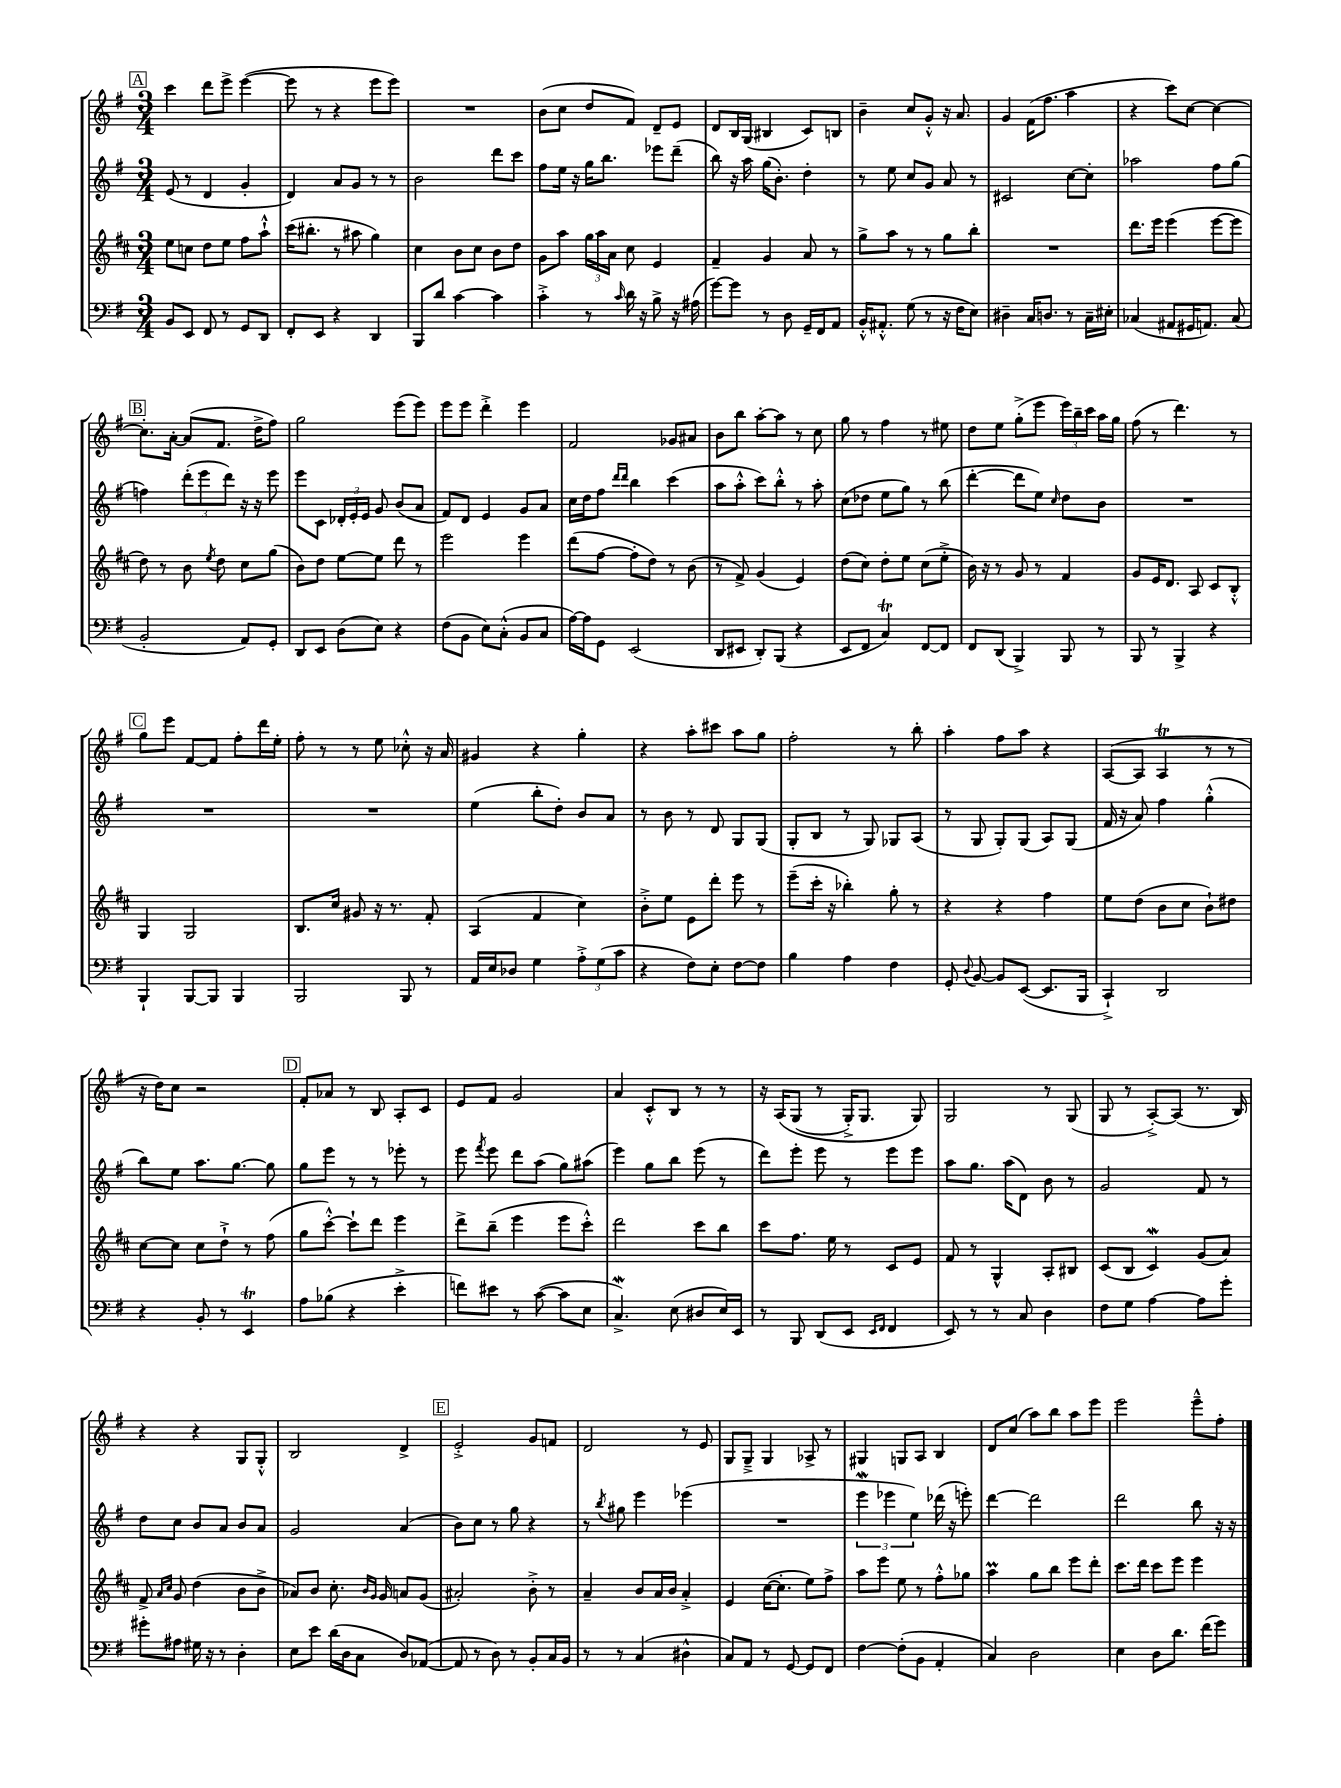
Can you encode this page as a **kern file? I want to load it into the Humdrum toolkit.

**kern	**kern	**kern	**kern
*staff4	*staff3	*staff2	*staff1
*clefF4	*clefG2	*clefG2	*clefG2
*k[f#]	*k[f#c#]	*k[f#]	*k[f#]
*M3/4	*M3/4	*M3/4	*M3/4
8BB	8ee	(8e	4ccc
8EE	8cc	8r	.
8FF#	8dd	4d	8ddd
8r	8ee	.	8eee^
8GG	8ff#	4g'	([4eee
8DD	8aa`^^	.	.
=	=	=	=
8FF#'	(16ccc#	4d)	8eee]
.	8.bb#'	.	.
8EE	.	.	8r
4r	8r	8a	4r
.	8aa#	8g	.
4DD	4gg)	8r	8eee
.	.	8r	8eee)
=	=	=	=
8BBB	4cc#	2b	2.r
8d	.	.	.
[4c	8b	.	.
.	8cc#	.	.
4c]	8b	8ddd	.
.	8dd	8ccc	.
=	=	=	=
4c'^	8g	8ff#	(8b
.	8aa	16ee	8cc
.	.	16r	.
8r	24gg	16gg	8dd
.	24aa	.	.
.	.	8.bb	.
.	24a	.	.
16qqc	.	.	.
16d	8cc#	.	8f#)
16r	.	.	.
8B^	4e	8eee-	8d~
16r	.	(8ddd~	8e
(16A#	.	.	.
=	=	=	=
[8g)	4f#~	8bb)	8d
8g]	.	16r	16B
.	.	16aa	(16G
8r	4g	(16gg	4B#
.	.	8.b')	.
8D	.	.	.
16GG~	8a	4dd'	8c)
16FF#	.	.	.
8AA	8r	.	8B
=	=	=	=
16BB'^^	8gg^	8r	4b~
8.AA#'^^	.	.	.
.	8aa	8ee	.
(8G	8r	8cc	8cc
8r	8r	8g	8g'^^
16r	8gg	8a	16r
16F#	.	.	8.a
8E)	8bb'	8r	.
=	=	=	=
4D#~	2.r	2c#	4g
16C	.	.	(16f#
8.D	.	.	8.ff#
8r	.	[8cc	4aa
16C~	.	8cc']	.
16E#'	.	.	.
=	=	=	=
(4C-	8.ddd	2aa-	4r
.	16eee	.	.
8AA#	(4eee	.	8ccc)
16GG#	.	.	[8cc
8.AA)	.	.	.
.	[8eee	8ff#	4cc_
(8C-	8eee]	(8gg	.
=	=	=	=
2BB'	8dd)	4ff)	8.cc']
.	8r	.	.
.	.	.	[16a'
.	8b	(12ddd'	(8a]
.	.	12eee	.
.	8qee	.	.
.	8dd	.	8.f#
.	.	12ddd)	.
8AA)	8cc#	16r	.
.	.	16r	16dd^
8GG'	(8gg	8eee	8ff#)
=	=	=	=
8DD	8b)	8eee	2gg
8EE	8dd	8c	.
(8D	[8ee	24d-'	.
.	.	24e'	.
.	.	24e	.
8E)	8ee]	8g	.
4r	8ddd	(8b	(8eee
.	8r	8a	8eee)
=	=	=	=
(8F#	2eee	8f#)	8eee
8BB	.	8d	8eee
8E)	.	4e	4ddd'^
(8C'^^	.	.	.
8BB	4eee	8g	4eee
8C	.	8a	.
=	=	=	=
[16A)	(8ddd	16cc	2f#
16A]	.	16dd	.
8GG	[8ff#	8ff#	.
.	.	16qqddd	.
.	.	16qqddd	.
(2EE	8ff#']	4bb	.
.	8dd)	.	.
.	8r	(4ccc	8g-
.	(8b	.	8a#
=	=	=	=
8DD	8r	8aa	8b
8EE#	8f#^)	8aa'^^	8bb
8DD')	(4g	8ccc)	[8aa'
(8BBB	.	8bb'^^	8aa]
4r	4e)	8r	8r
.	.	8aa'	8cc
=	=	=	=
8EE	(8dd	(8cc	8gg
8FF#	8cc#)	8dd-	8r
4C)	8dd'	8ee	4ff#
.	8ee	8gg)	.
[8FF#	(8cc#	8r	8r
8FF#]	8ee'^	(8bb	8ee#
=	=	=	=
8FF#	16b)	[4ddd'	8dd
.	16r	.	.
(8DD	8r	.	8ee
4BBB^)	8g	8ddd]	(8gg'^
.	8r	8ee)	8eee
.	.	16qqcc	.
8BBB	4f#	8dd	24eee)
.	.	.	24bb~
.	.	.	24ccc
8r	.	8b	16aa
.	.	.	16gg
=	=	=	=
8BBB	8g	2.r	(8ff#
8r	16e	.	8r
.	8.d	.	.
4BBB^	.	.	4.ddd)
.	8A	.	.
4r	8c#	.	.
.	8B'^^	.	8r
=	=	=	=
4BBB`	4G	2.r	8gg
.	.	.	8eee
[8BBB	2G	.	[8f#
8BBB]	.	.	8f#]
4BBB	.	.	8ff#'
.	.	.	16ddd
.	.	.	16ee'
=	=	=	=
2BBB	8.B	2.r	8ff#'
.	.	.	8r
.	16cc#	.	.
.	8g#	.	8r
.	16r	.	8ee
.	8.r	.	.
8BBB	.	.	8cc-'^^
8r	8f#'	.	16r
.	.	.	16a
=	=	=	=
16AA	(4A	(4ee	4g#
16E	.	.	.
8D-	.	.	.
4G	4f#	8bb'	4r
.	.	8dd')	.
12A'^	4cc#)	8b	4gg'
(12G	.	.	.
.	.	8a	.
12c	.	.	.
=	=	=	=
4r	8b'^	8r	4r
.	8ee	8b	.
8F#)	8e	8r	8aa'
8E'	8ddd'	8d	8ccc#
[8F#	8eee	8G	8aa
8F#]	8r	(8G	8gg
=	=	=	=
4B	(8eee~	8G'	2ff#'
.	16ccc#'	8B	.
.	16r	.	.
4A	4bb-')	8r	.
.	.	8G)	.
4F#	8gg'	8G-	8r
.	8r	(8A	8bb'
=	=	=	=
8GG'	4r	8r	4aa'
8qqD	.	.	.
[8BB	.	8G	.
8BB]	4r	8G')	8ff#
([8EE	.	(8G	8aa
8.EE]	4ff#	8A)	4r
.	.	(8G	.
16BBB	.	.	.
=	=	=	=
4CC`^)	8ee	16f#	([8A
.	.	16r	.
.	(8dd	8a)	8A]
2DD	8b	4ff#	4A
.	8cc#	.	.
.	8b`)	(4gg'^^	8r
.	8dd#	.	8r
=	=	=	=
4r	[8cc#	8bb)	16r
.	.	.	16dd)
.	8cc#]	8ee	8cc
8BB'	8cc#	8.aa	2r
8r	8dd`^	.	.
.	.	[8.gg	.
4EE	8r	.	.
.	(8ff#	8gg]	.
=	=	=	=
8A	8gg	8gg	8f#'
(8B-	[8ccc#'^^)	8eee	8a-
4r	8ccc#`]	8r	8r
.	8ddd	8r	8B
4e'^	4eee	8eee-'	8A'
.	.	8r	8c
=	=	=	=
8f)	8ddd^	8eee	8e
.	.	8qfff#	.
8e#	(8bb~	8eee	8f#
8r	4eee	8ddd	2g
([8c	.	(8aa	.
8c]	8eee	8gg)	.
8E	8ccc#'^^)	(8aa#	.
=	=	=	=
4.C^)	2ddd	4eee)	4a
.	.	8gg	8c'^^
(8E	.	8bb	8B
8D#	8ccc#	(8eee	8r
16E)	8bb	8r	8r
16EE	.	.	.
=	=	=	=
8r	8ccc#	8ddd)	16r
.	.	.	&(16A
8BBB	8.ff#	8eee'	(8G
(8DD	.	8eee	8r
.	16ee	.	.
8EE	8r	8r	16G'^)
.	.	.	8.G
16qqEE	.	.	.
16qqFF#	.	.	.
4FF#	8c#	8eee	.
.	8e	8eee	8G&)
=	=	=	=
8EE)	8f#	8aa	2G
8r	8r	8.gg	.
8r	4G^^	.	.
.	.	(16aa	.
8C	.	8d)	.
4D	8A'	8b	8r
.	8B#	8r	(8G
=	=	=	=
8F#	(8c#	2g	8G
8G	8B	.	8r
[4A	4c#)	.	[8A'^)
.	.	.	(8A]
8A]	(8g	8f#	8.r
8g'	8a)	8r	.
.	.	.	16B)
=	=	=	=
8g#'	8f#^	8dd	4r
.	16qqa	.	.
.	16qqcc#	.	.
8A#	8g	8cc	.
16G#	(4dd	8b	4r
16r	.	.	.
8r	.	8a	.
4D'	8b	8b	8G
.	8b^	8a	8G'^^
=	=	=	=
8E	8a-)	2g	2B
8e	8b	.	.
(16d	8.cc#'	.	.
16D	.	.	.
8C	.	.	.
.	16qqb	.	.
.	16qqg	.	.
.	16g	.	.
8D)	8a	(4a	4d^
([8AA-	(8g	.	.
=	=	=	=
8AA-]	2a#')	8b)	2e'^
8r	.	8cc	.
8D)	.	8r	.
8r	.	8gg	.
8BB'	8b'^	4r	8g
16C	8r	.	8f
16BB	.	.	.
=	=	=	=
8r	4a~	8r	2d
.	.	8qbb	.
8r	.	8gg#	.
(4C	8b	4eee	.
.	16a	.	.
.	16b	.	.
4D#^^	4a'^	(4eee-	8r
.	.	.	8e
=	=	=	=
8C)	4e	2.r	8G
8AA	.	.	8G~^
8r	([16cc#	.	4G
.	8.cc#']	.	.
[8GG	.	.	.
8GG]	8ee)	.	8A-^
8FF#	8ff#^	.	8r
=	=	=	=
[4F#	8aa	6eee	4G#
.	8eee	.	.
.	.	6eee-	.
(8F#']	8ee	.	8G
.	.	6ee)	.
8BB	8r	.	8A
4AA'	8ff#'^^	(16ddd-	4B
.	.	16r	.
.	8gg-	8eee')	.
=	=	=	=
4C)	4aa	[4ddd	8d
.	.	.	(8cc
2D	8gg	2ddd]	8aa)
.	8bb	.	8bb
.	8eee	.	8aa
.	8ddd'	.	8eee
=	=	=	=
4E	8.ccc#	2ddd	2eee
.	16ddd	.	.
8D	8ccc#	.	.
8.d	8eee	.	.
.	4eee	8bb	8eee~^^
(16f#	.	.	.
8g)	.	16r	8ff#'
.	.	16r	.
==	==	==	==
*-	*-	*-	*-
